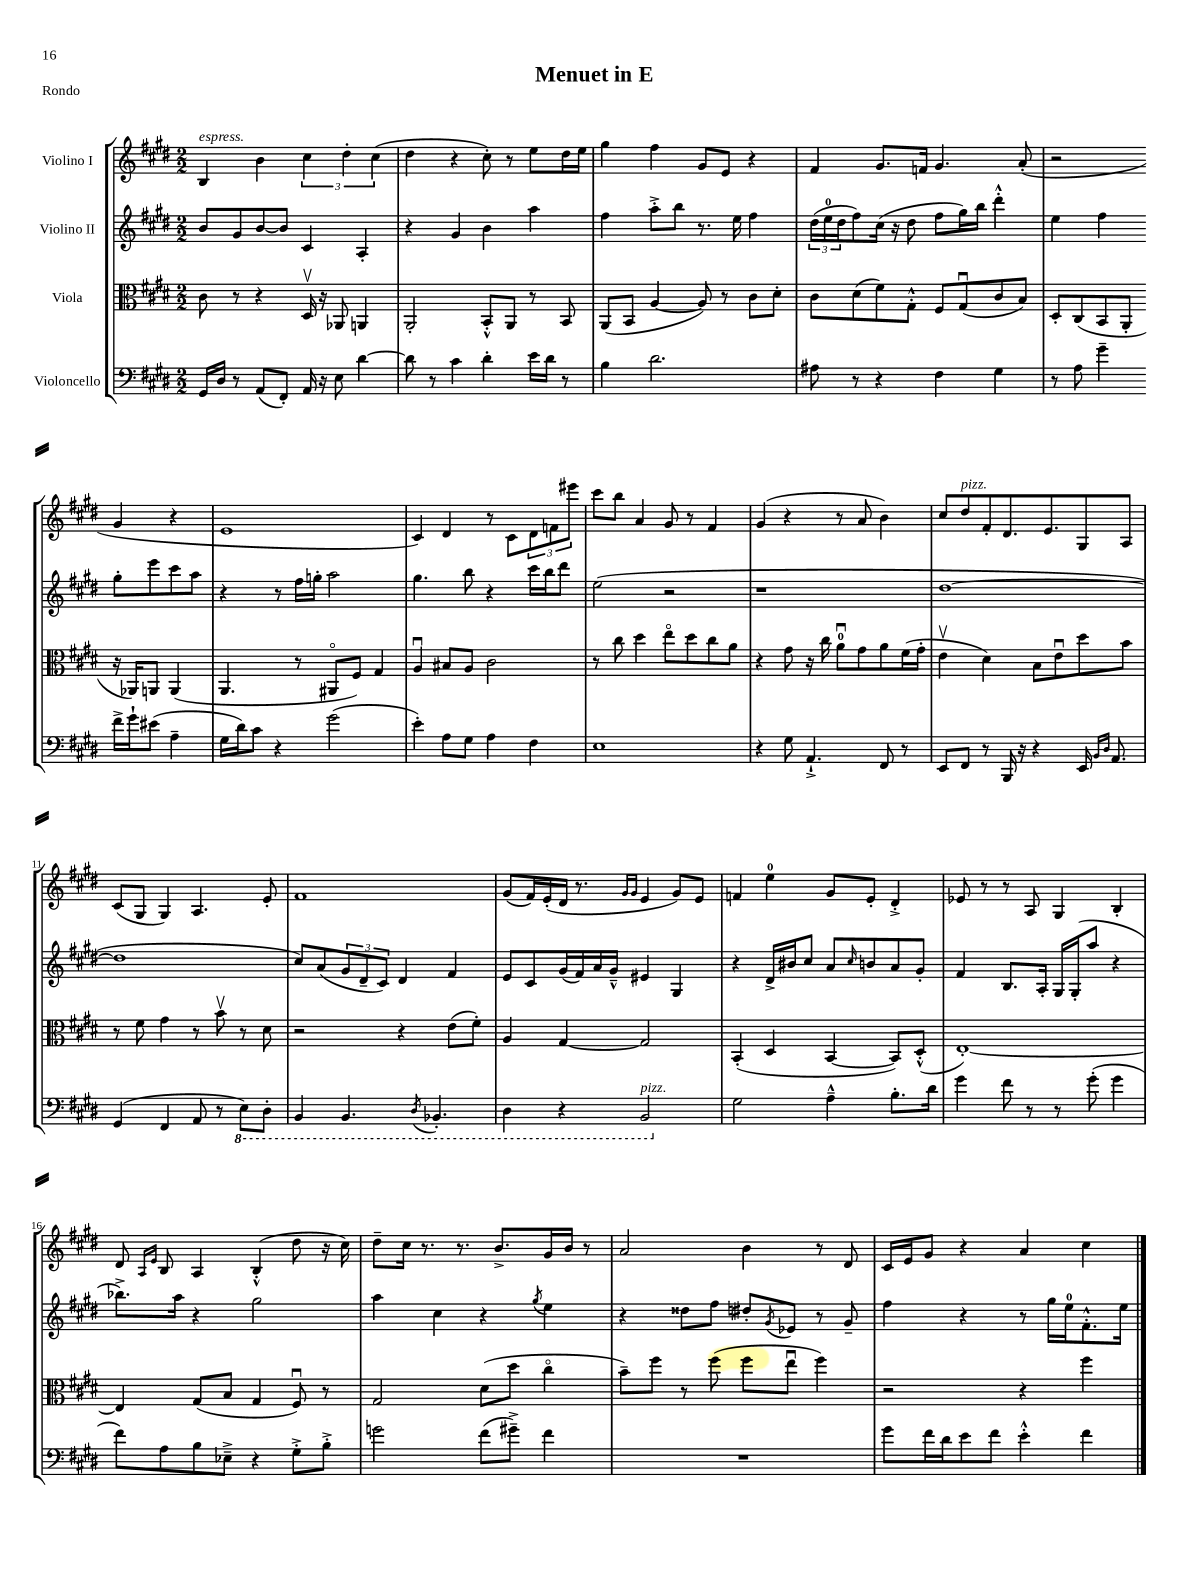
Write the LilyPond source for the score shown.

\header { title = "Menuet in E" piece = "Rondo" }
<<
\new StaffGroup <<
\new Staff = "s0" \with { instrumentName = "Violino I" } {
    \clef treble \key e \major \numericTimeSignature \time 2/2
    b4^\markup { \italic "espress." } b'4 \tuplet 3/2 { cis''4 dis''4-. cis''4( } |
    dis''4 r4 cis''8-.) r8 e''8 dis''16 e''16 |
    gis''4 fis''4 gis'8 e'8 r4 |
    fis'4 gis'8. f'16 gis'4. a'8-.( |
    r2 gis'4 r4 |
    e'1 |
    cis'4) dis'4 r8 cis'8 \tuplet 3/2 { dis'8 f'8 eis'''8 } |
    cis'''8 b''8 a'4 gis'8 r8 fis'4 |
    gis'4( r4 r8 a'8 b'4) |
    cis''8 dis''8^\markup { \italic "pizz." } fis'8-. dis'8. e'8. gis8 a8 |
    cis'8( gis8 gis4) a4. e'8-. |
    fis'1 |
    gis'8( fis'16) e'16-.( dis'16 r8. \grace { gis'16 gis'16 } e'4 gis'8) e'8 |
    f'4 e''4-0 gis'8 e'8-. dis'4-.-> |
    ees'8 r8 r8 a8 gis4 b4-. |
    dis'8 \grace { a16 e'16 } b8 a4 b4-.-^( dis''8 r16 cis''16) |
    dis''8-- cis''16 r8. r8. b'8.-> gis'16 b'16 r8 |
    a'2 b'4 r8 dis'8 |
    cis'16 e'16 gis'8 r4 a'4 cis''4 \bar "|." |
}
\new Staff = "s1" \with { instrumentName = "Violino II" } {
    \clef treble \key e \major \numericTimeSignature \time 2/2
    b'8 gis'8 b'8~ b'8 cis'4 a4-. |
    r4 gis'4 b'4 a''4 |
    fis''4 a''8-.-> b''8 r8. e''16 fis''4 |
    \tuplet 3/2 { dis''16( e''16-0 dis''16 } fis''8) cis''16( r16 dis''8 fis''8 gis''16) b''16 dis'''4-.-^ |
    e''4 fis''4 gis''8-. e'''8 cis'''8 a''8 |
    r4 r8 fis''16 g''16-. a''2 |
    gis''4. b''8 r4 cis'''16 b''16 dis'''8 |
    e''2( r2 |
    r1 |
    dis''1~ |
    dis''1 |
    cis''8) a'8( \tuplet 3/2 { gis'8 dis'8-- cis'8) } dis'4 fis'4 |
    e'8 cis'8 gis'16( fis'16) a'16 gis'16---^ eis'4 gis4 |
    r4 dis'16-> bis'16 cis''8 a'8 \grace { cis''16 } b'8 a'8 gis'8-. |
    fis'4 b8. a16-. gis16 gis16-.( a''8 r4 |
    bes''8.->) a''16 r4 gis''2 |
    a''4 cis''4 r4 \acciaccatura { gis''8 } e''4 |
    r4 disis''8 fis''8 dis''8-. \acciaccatura { gis'8 } ees'8 r8 gis'8-- |
    fis''4 r4 r8 gis''16 e''16-0 fis'8.-.-^ e''16 \bar "|." |
}
\new Staff = "s2" \with { instrumentName = "Viola" } {
    \clef alto \key e \major \numericTimeSignature \time 2/2
    cis'8 r8 r4 dis16\upbow r16 aes,8 a,4 |
    a,2-. b,8-.-^ a,8 r8 b,8 |
    a,8( b,8 a4~ a8) r8 cis'8 dis'8-. |
    cis'8 dis'8( fis'8) gis8-.-^ fis8 gis8\downbow( cis'8 b8) |
    dis8-. cis8( b,8 a,8-. r16 aes,16) a,8 a,4( |
    a,4. r8 ais,8\flageolet fis8) gis4 |
    a4\downbow bis8 a8 cis'2 |
    r8 cis''8 dis''4 e''8\flageolet dis''8 cis''8 a'8 |
    r4 gis'8 r16 cis''16 a'8-0\downbow gis'8 a'8 fis'16( gis'16-. |
    e'4\upbow dis'4) b8 e'8\downbow dis''8 b'8 |
    r8 fis'8 gis'4 r8 b'8\upbow r8 dis'8 |
    r2 r4 e'8( fis'8-.) |
    a4 gis4~ gis2 |
    b,4-.( dis4 b,4~ b,8) dis8-.-^( |
    e1~-.) |
    e4 gis8( b8 gis4 fis8\downbow) r8 |
    gis2 dis'8( dis''8 cis''4\flageolet |
    b'8--) fis''8 r8 fis''8( fis''8 e''8\downbow fis''4) |
    r2 r4 fis''4 \bar "|." |
}
\new Staff = "s3" \with { instrumentName = "Violoncello" } {
    \clef bass \key e \major \numericTimeSignature \time 2/2
    gis,16 dis16 r8 a,8( fis,8-.) a,16 r16 e8 dis'4~ |
    dis'8 r8 cis'4 dis'4-. e'16 dis'16 r8 |
    b4 dis'2. |
    ais8 r8 r4 fis4 gis4 |
    r8 a8 gis'4-- fis'16-> gis'16-! eis'8( a4-- |
    gis16 dis'16) cis'8 r4 gis'2( |
    e'4-.) a8 gis8 a4 fis4 |
    e1 |
    r4 gis8 a,4.-!-> fis,8 r8 |
    e,8 fis,8 r8 b,,16 r16 r4 e,16 \grace { b,16 dis16 } a,8. |
    gis,4( fis,4 a,8 r8 \ottava #-1 e,8) dis,8-. |
    b,,4 b,,4. \acciaccatura { dis,8 } bes,,4.-. |
    dis,4 r4 b,,2^\markup { \italic "pizz." } \ottava #0 |
    gis2 a4---^ b8.-. dis'16 |
    gis'4 fis'8 r8 r8 gis'8-.( gis'4 |
    fis'8) a8 b8 ees8---> r4 gis8-.-> b8-.-> |
    g'2 fis'8( gis'8--->) fis'4 |
    R1 |
    gis'8 fis'16 dis'16 e'8 fis'8 e'4-.-^ fis'4 \bar "|." |
}
>>
>>
